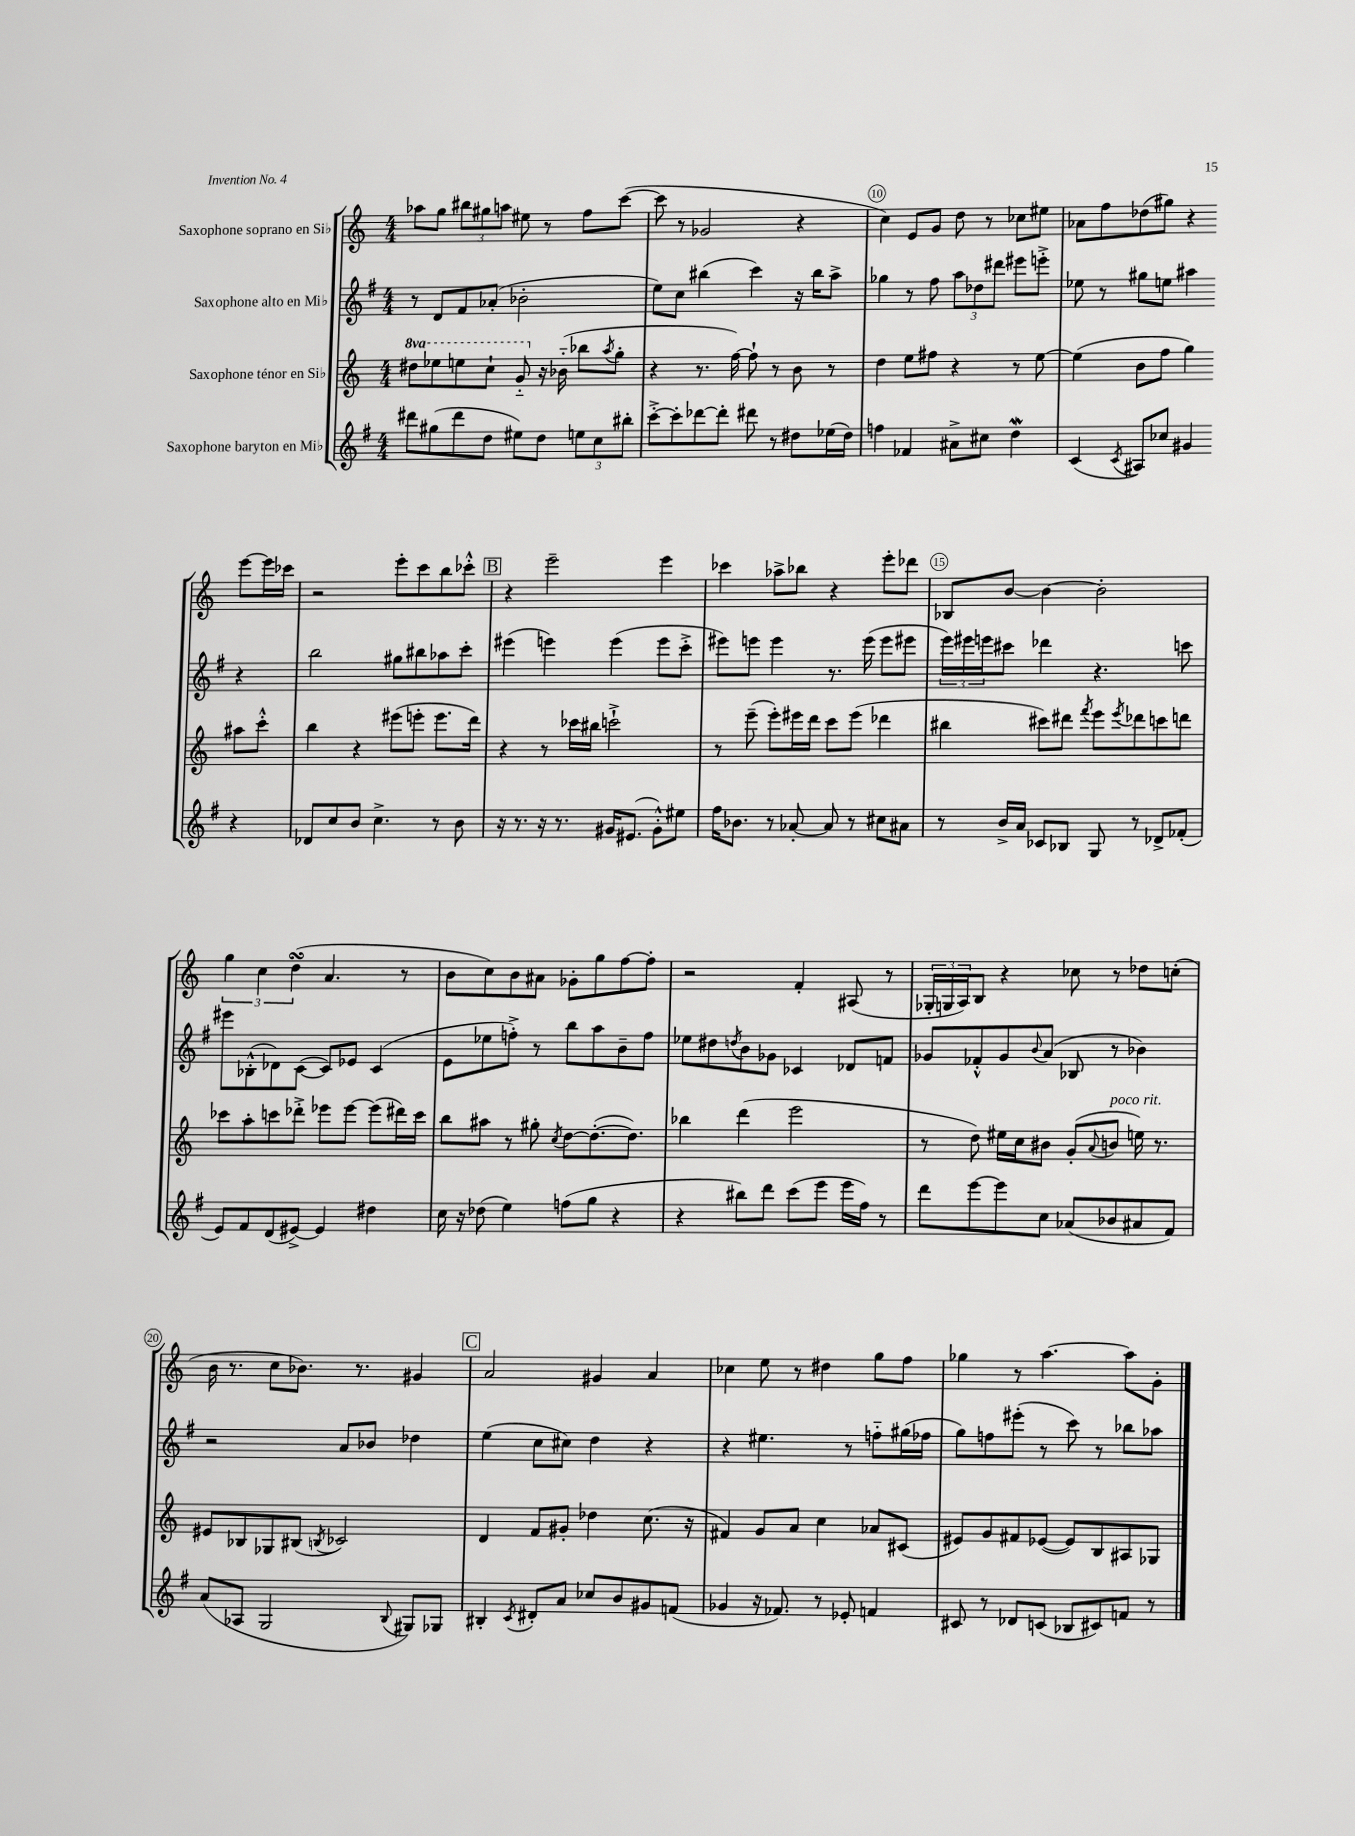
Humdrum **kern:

**kern	**kern	**kern	**kern
*staff4	*staff3	*staff2	*staff1
*clefG2	*clefG2	*clefG2	*clefG2
*k[f#]	*k[]	*k[f#]	*k[]
*M4/4	*M4/4	*M4/4	*M4/4
8ddd#\L	8ddd#\L	8r	8aa-\L
(8gg#\	8eee-\	8d/L	8gg\J
8ddd#\	8eee\	8f#/	12bb#\L
.	.	.	12gg#\
8dd\J	8ccc`\J	(8a-'/J	.
.	.	.	12aa\J
8ee#\L)	8gg'~/	2b-'\	8ee#\
8dd\J	16r	.	8r
.	(16b-'~\	.	.
12ee\L	8bb-\L	.	8ff\L
12cc\	.	.	.
.	8qaa/	.	.
.	8gg'\J	.	([8ccc\J
12bb#'\J	.	.	.
=	=	=	=
[8ccc'^\L	4r	8ee\L)	8ccc\]
8ccc'\]	.	8cc\J	8r
[8ddd-\	8.r	(4bb#\	2g-/
8ddd-'\]J	.	.	.
.	[16ff\)	.	.
8ddd#\	8ff`\]	4ccc\)	.
8r	8r	.	.
8dd#\L	8b\	16r	4r
.	.	16bb#\LK	.
(16ee-\L	8r	8aa^\J	.
16dd#\JJ)	.	.	.
=	=	=	=
4ff\	4dd\	4gg-\	4cc\)
4f-/	8ee\L	8r	8e/L
.	8ff#\J	8ff#\	8g/J
8a#^\L	4r	12aa\L	8dd\
.	.	12dd-\	.
8cc#\J	.	.	8r
.	.	12ddd#\J	.
4dd\	8r	8eee#\L	8cc-\L
.	[8ee\	8eee'^\J	8ee#\J
=	=	=	=
(4c/	(4ee\]	8ee-\	8a-\L
.	.	8r	8ff\
8qc/	.	.	.
8A#/L)	8b\L	8gg#\L	(8dd-\
8cc-/J	8ff\J	8ee\J	8gg#\J)
4g#/	4gg\)	4aa#\	4r
4r	8aa#\L	4r	[8eee\L
.	8ccc'^^\J	.	16eee\]L
.	.	.	16ccc-\JJ
=	=	=	=
8d-/L	4bb\	2bb\	2r
8cc/	.	.	.
8b/J	4r	.	.
4.cc^\	.	.	.
.	(8eee#\L	8gg#\L	8eee'\L
.	8eee'\J	8bb#\	8ccc\
8r	8.eee\L	8aa-\	8bb\
8b\	.	8ccc'\J	8ccc-'^^\J
.	16ddd\Jk)	.	.
=	=	=	=
16r	4r	(4eee#\	4r
8.r	.	.	.
16r	8r	4eee\)	2eee~\
8.r	.	.	.
.	16ccc-\LL	.	.
.	16bb#\JJ	.	.
16g#/LK	2ccc`^\	(4eee\	.
(8.e#/J	.	.	.
8g#'^^\L)	.	8eee\L	4eee\
8ee#\J	.	8ccc'^\J	.
=	=	=	=
16ff#\LK	8r	8eee#\L)	4ccc-\
8.b-\J	.	.	.
.	(8eee~\	8eee\J	.
8r	8eee'\L)	4eee\	8aa-^\L
[8a-'/	16eee#\L	.	8bb-\J
.	16ddd\JJ	.	.
8a-/]	8ccc\L	8.r	4r
8r	(8eee#\J	.	.
.	.	(16eee\	.
8cc#\L	4ddd-\	8eee\L	8eee'\L
8a#\J	.	8eee#\J	8ddd-\J
=	=	=	=
8r	4bb#\	24eee\LL)	8B-/L
.	.	24eee#\	.
.	.	24eee\J	.
16b^/LL	.	8ccc#\J	[8b/J
16a/JJ	.	.	.
8c-/L	8ccc#\L)	4ddd-\	4b\_
8B-/J	8ddd#\J	.	.
.	8qfff/	.	.
8G/	8eee\L	4.r	2b'\]
.	8qeee/	.	.
8r	8ddd-\	.	.
8d-^/L	8ccc\	.	.
(8f-'/J	8ddd\J	8ccc\	.
=	=	=	=
8e/L)	8ccc-\L	8eee#\L	6gg\
8f#/	8aa'\	(8B-'^^\	.
.	.	.	6cc\
(8d/	8ccc\	8d-\)	.
.	.	.	(6dd\
[8e#^/J)	8ddd-'^\J	([8c\J	.
4e#/]	8eee-\L	8c/]L)	4.a/
.	[8eee-\J	8e-/J	.
4dd#\	(8eee-\]L	(4c/	.
.	16ddd#\L)	.	8r
.	16ccc\JJ	.	.
=	=	=	=
16cc\	8bb\L	8e\L	8b\L
16r	.	.	.
(8dd-\	8aa#\J	8ee-\	8cc\)
4ee\)	8r	8ff'^\J)	8b\
.	8gg#'\	8r	8a#\J
.	8qcc/	.	.
(8ff\L	[8dd\L	8bb\L	8g-'\L
8gg\J	(8.dd'\_	8aa\	8gg\
4r	.	8b~\	[8ff\
.	8.dd\]J)	.	.
.	.	8ff\J	8ff'\]J
=	=	=	=
4r	4bb-\	8ee-\L	2r
.	.	8dd#\	.
.	.	8qdd/	.
8bb#\L)	(4ddd\	8b\	.
8ddd\J	.	8g-\J	.
(8ccc\L	2eee\	4c-/	4f'/
8eee\J	.	.	.
16eee\LL	.	8d-/L	(8A#/
16ff#\JJ)	.	.	.
8r	.	8f/J	8r
=	=	=	=
8ddd\L	8r	8g-/L	24G-'/LL
.	.	.	24G/
.	.	.	24A/J)
[8eee\	8dd\)	8f-'^^/	8B/J
8eee\]	16ee#\LL	8g-/	4r
.	16cc\J	.	.
.	.	8qqb/	.
8cc\J	8b#\J	(8a/J	.
(8a-/L	(8g'/L	8B-/	8cc-\
.	8qqa/	.	.
8b-/	8b/J	8r	8r
8a#/	16ee\)	4b-\)	8dd-\L
.	8.r	.	.
8f#/J)	.	.	(8cc'\J
=	=	=	=
(8a/L	8e#/L	2r	16b\
.	.	.	8.r
8A-/J	8B-/	.	.
2G/	8G-/	.	8cc\L
.	(8B#/J	.	8.b-\J)
.	8qB/	.	.
.	2c-/)	8a/L	.
.	.	.	8.r
.	.	8b-/J	.
8qqB/	.	.	.
8G#/L)	.	4dd-\	4g#/
8G-/J	.	.	.
=	=	=	=
4B#'/	4d/	(4ee\	2a/
8qc/	.	.	.
8d#'/L	8f/L	8cc\L	.
8a/J	8g#'/J	8cc#\J)	.
8cc-/L	4dd-\	4dd\	4g#/
8b/	.	.	.
8g#/	(8.cc\	4r	4a/
(8f/J	.	.	.
.	16r	.	.
=	=	=	=
4g-/	4f#/)	4r	4cc-\
16r	8g/L	4.ee#\	8ee\
8.f-/)	.	.	.
.	8a/J	.	8r
8r	4cc\	.	4dd#\
8e-'/	.	8r	.
4f/	8a-/L	8ff'~\L	8gg\L
.	(8c#/J	(16gg#\L	8ff\J
.	.	16ff-\JJ	.
=	=	=	=
8c#/	8e#/L)	8gg\L)	4gg-\
8r	8g/	8ff\	.
8d-/L	8f#/	(8eee#'\J	8r
(8c/J	([8e-/J	8r	[4.aa\
8B-/L	8e-/]L)	8ccc\)	.
8c#/)	8B/	8r	.
8f/J	8A#/	8bb-\L	8aa\]L
8r	8G-/J	8aa-\J	8g'\J
==	==	==	==
*-	*-	*-	*-
